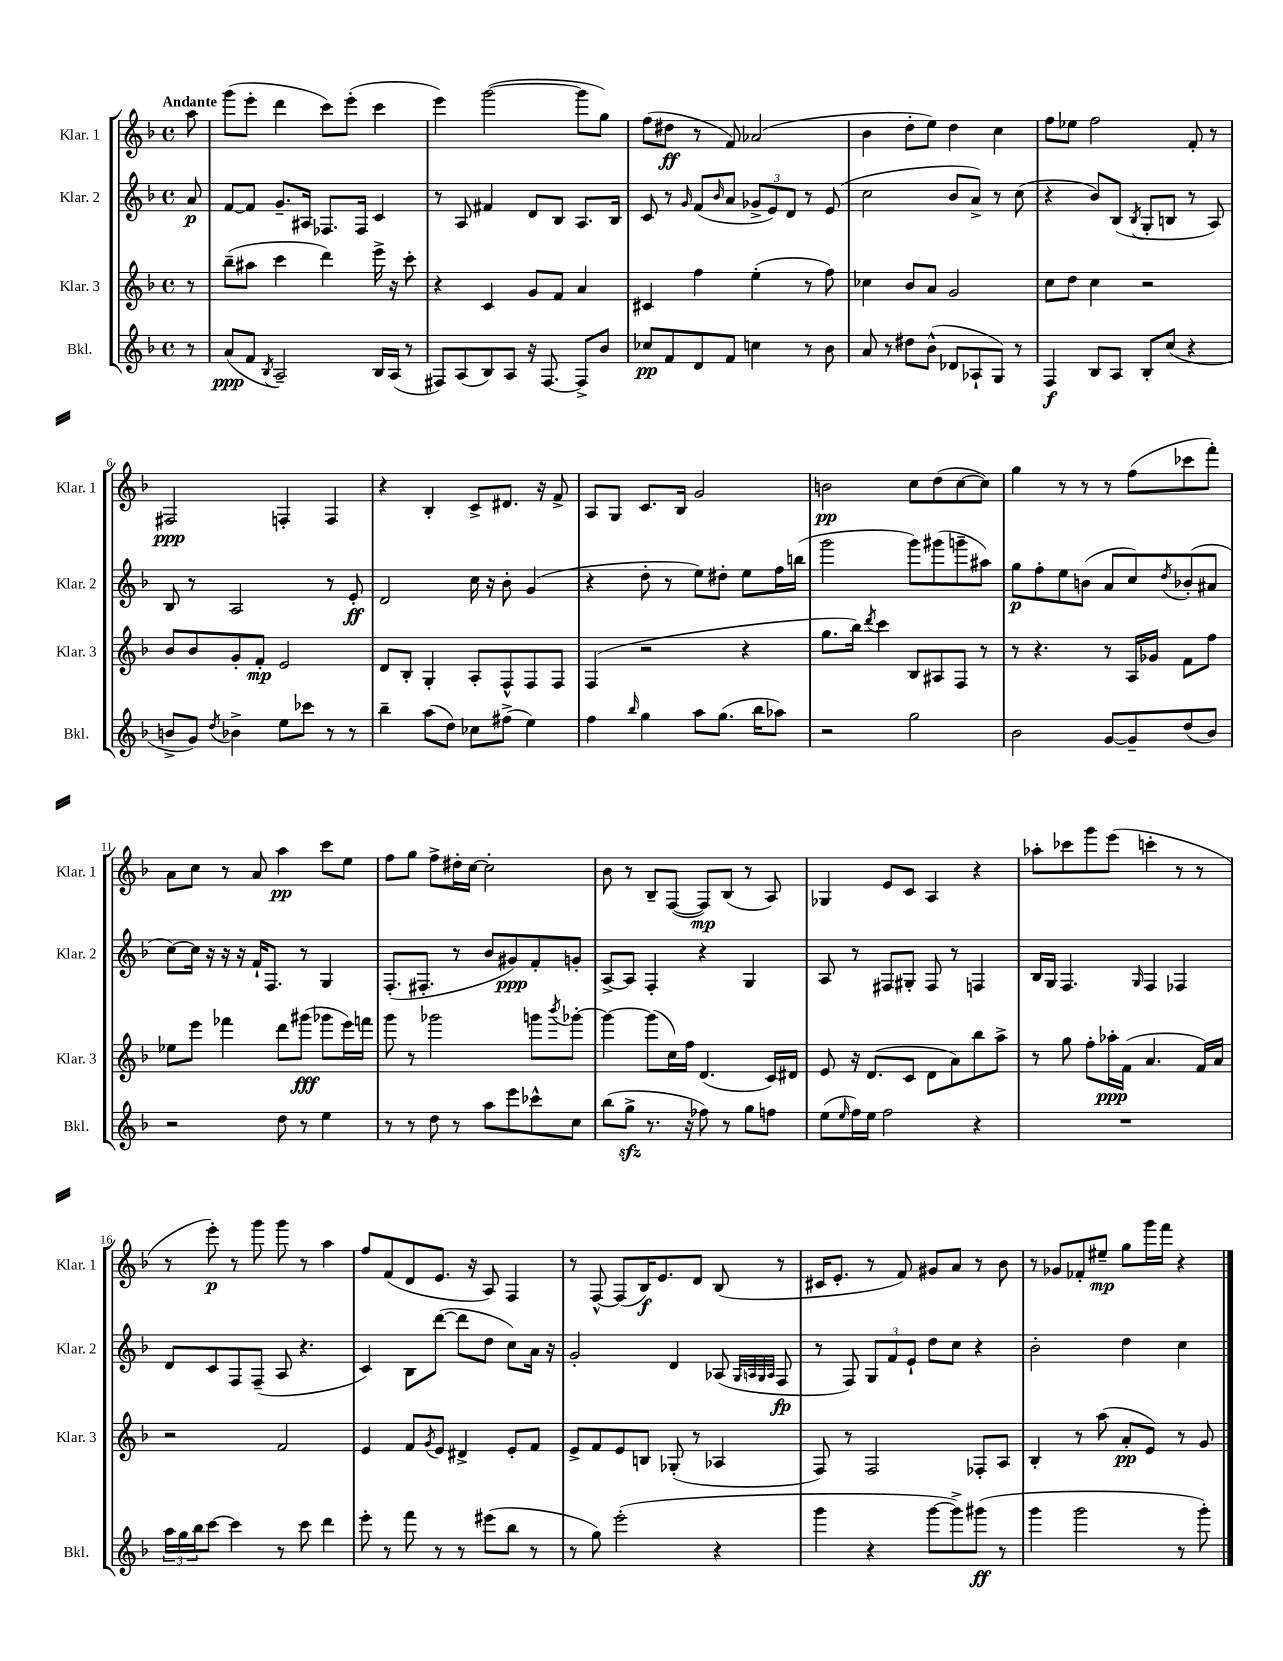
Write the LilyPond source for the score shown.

<<
\new StaffGroup <<
\new Staff = "s0" \with { instrumentName = "Klar. 1" shortInstrumentName = "Klar. 1" } {
    \clef treble \key f \major \defaultTimeSignature \time 4/4 \partial 8 \tempo "Andante"
    a''8 |
    g'''8( e'''8-. d'''4 c'''8) e'''8-.( c'''4 |
    e'''4) g'''2~( g'''8 g''8) |
    f''8( dis''8\ff r8 f'8) aes'2( |
    bes'4 d''8-. e''8) d''4 c''4 |
    f''8 ees''8 f''2 f'8-. r8 |
    fis2\ppp f4-. f4 |
    r4 bes4-. c'8-> dis'8. r16 f'8-> |
    a8 g8 c'8. bes16 g'2 |
    b'2\pp c''8 d''8( c''8~ c''8) |
    g''4 r8 r8 r8 f''8( ces'''8 f'''8-.) |
    a'8 c''8 r8 a'8 a''4\pp c'''8 e''8 |
    f''8 g''8 f''8-> dis''16-. c''16~ c''2-. |
    bes'8 r8 bes8-- f8~( f8\mp) bes8( r8 a8) |
    ges4 e'8 c'8 a4 r4 |
    aes''8-. ces'''8 g'''8 e'''8( c'''4-. r8 r8 |
    r8 e'''8-.\p) r8 g'''8 g'''8 r8 a''4 |
    f''8 f'8( d'8 e'8. r16 a8) f4 |
    r8 f8~-^ f8( bes16\f) e'8. d'8 bes8( r8 |
    cis'16 e'8.-. r8 f'8) gis'8 a'8 r8 bes'8 |
    r8 ges'8 fes'8-. eis''8--\mp g''8 g'''16 f'''16 r4 \bar "|." |
}
\new Staff = "s1" \with { instrumentName = "Klar. 2" shortInstrumentName = "Klar. 2" } {
    \clef treble \key f \major \defaultTimeSignature \time 4/4 \partial 8
    a'8\p |
    f'8~ f'8 g'8.-- ais16 fes8. fes16 c'4 |
    r8 a8 fis'4 d'8 bes8 a8. bes16 |
    c'8 r8 \grace { g'16 } f'8( \grace { bes'16 } a'8 \tuplet 3/2 { ges'8-> e'8) d'8 } r8 e'8( |
    c''2 bes'8 a'8->) r8 c''8( |
    r4 bes'8) bes8( \acciaccatura { bes8 } g8-. b8 r8 a8) |
    bes8 r8 a2 r8 e'8-.\ff |
    d'2 c''16 r16 bes'8-. g'4( |
    r4 d''8-. r8 e''8) dis''8-. e''8 f''16 b''16( |
    g'''2 g'''8) gis'''8( g'''8-- ais''8) |
    g''8\p f''8-. e''8 b'8( a'8 c''8) \acciaccatura { d''8 } bes'8-.( ais'8 |
    c''8~) c''16 r16 r16 r16 f'16-! f8. r8 g4 |
    f8.-.( fis8.-. r8 bes'8 gis'8\ppp) f'8-. g'8-. |
    a8~-> a8 f4-. r4 g4 |
    a8 r8 fis8 gis8-. fis8 r8 f4 |
    bes16 g16 f4. \grace { g16 } f4 fes4 |
    d'8 c'8 f8 f8--( a8 r4. |
    c'4) bes8 d'''8~( d'''8 d''8 c''8) a'16 r16 |
    g'2-. d'4 aes8( \grace { g32 a32 g32 a32 } f8\fp |
    r8 f8) \tuplet 3/2 { g8 f'8 e'8-! } d''8 c''8 r4 |
    bes'2-. d''4 c''4 \bar "|." |
}
\new Staff = "s2" \with { instrumentName = "Klar. 3" shortInstrumentName = "Klar. 3" } {
    \clef treble \key f \major \defaultTimeSignature \time 4/4 \partial 8
    r8 |
    bes''8--( ais''8 c'''4 d'''4) e'''16-> r16 c'''8-. |
    r4 c'4 g'8 f'8 a'4 |
    cis'4 f''4 e''4-.( r8 f''8) |
    ces''4 bes'8 a'8 g'2 |
    c''8 d''8 c''4 r2 |
    bes'8 bes'8 g'8-. f'8-.\mp e'2 |
    d'8 bes8-. g4-. a8-. f8-^ f8 f8 |
    f4( r2 r4 |
    g''8. bes''16) \acciaccatura { d'''8 } c'''4 bes8 ais8 f8 r8 |
    r8 r4. r8 a16 ges'16 f'8 f''8 |
    ees''8 e'''8 fes'''4 d'''8 gis'''8\fff( ges'''8 e'''16) f'''16 |
    g'''8 r8 ges'''2 g'''8 \acciaccatura { bes'''8 } ges'''8~-. |
    ges'''4~ ges'''8( c''16) f''16 d'4.( c'16) dis'16 |
    e'8 r16 d'8.( c'8 d'8 a'8) bes''8 a''8-> |
    r8 g''8 f''8-. aes''16-.\ppp f'16( a'4. f'16) a'16 |
    r2 f'2 |
    e'4 f'8 \acciaccatura { g'8 } e'8 dis'4-> e'8-. f'8 |
    e'8-> f'8 e'8 b8 ges8-.( r8 aes4 |
    f8) r8 f2 fes8-. a8 |
    bes4-. r8 a''8( a'8-.\pp e'8) r8 g'8 \bar "|." |
}
\new Staff = "s3" \with { instrumentName = "Bkl." shortInstrumentName = "Bkl." } {
    \clef treble \key f \major \defaultTimeSignature \time 4/4 \partial 8
    r8 |
    a'8\ppp( f'8 \acciaccatura { bes8 } a2--) bes16 a16( r8 |
    fis8) a8( bes8) a8 r16 fis8.~ fis8-> bes'8 |
    ces''8\pp f'8 d'8 f'8 c''4 r8 bes'8 |
    a'8 r8 dis''8 bes'8-^( des'8 aes8-! g8) r8 |
    f4\f bes8 a8 bes8-. c''8( r4 |
    b'8-> g'8) \acciaccatura { d''8 } bes'4-> e''8 ces'''8 r8 r8 |
    bes''4-- a''8( d''8) ces''8 fis''8->( e''4) |
    f''4 \grace { bes''16 } g''4 a''8 g''8.( bes''16 aes''8) |
    r2 g''2 |
    bes'2 g'8~ g'8-- d''8( bes'8) |
    r2 d''8 r8 e''4 |
    r8 r8 d''8 r8 a''8 e'''8 ces'''8-^ c''8 |
    bes''8( g''8->\sfz r8. r16 fes''8) r8 g''8 f''8 |
    e''8( \grace { e''16 } f''16) e''16 f''2 r4 |
    R1 |
    \tuplet 3/2 { a''16 g''16 bes''16 } c'''8~ c'''4 r8 c'''8 d'''4 |
    e'''8-. r8 f'''8 r8 r8 eis'''8( bes''8 r8 |
    r8 g''8) e'''2-.( r4 |
    g'''4 r4 g'''8~ g'''8->) gis'''8\ff( r8 |
    g'''4 g'''2 r8 g'''8-.) \bar "|." |
}
>>
>>
